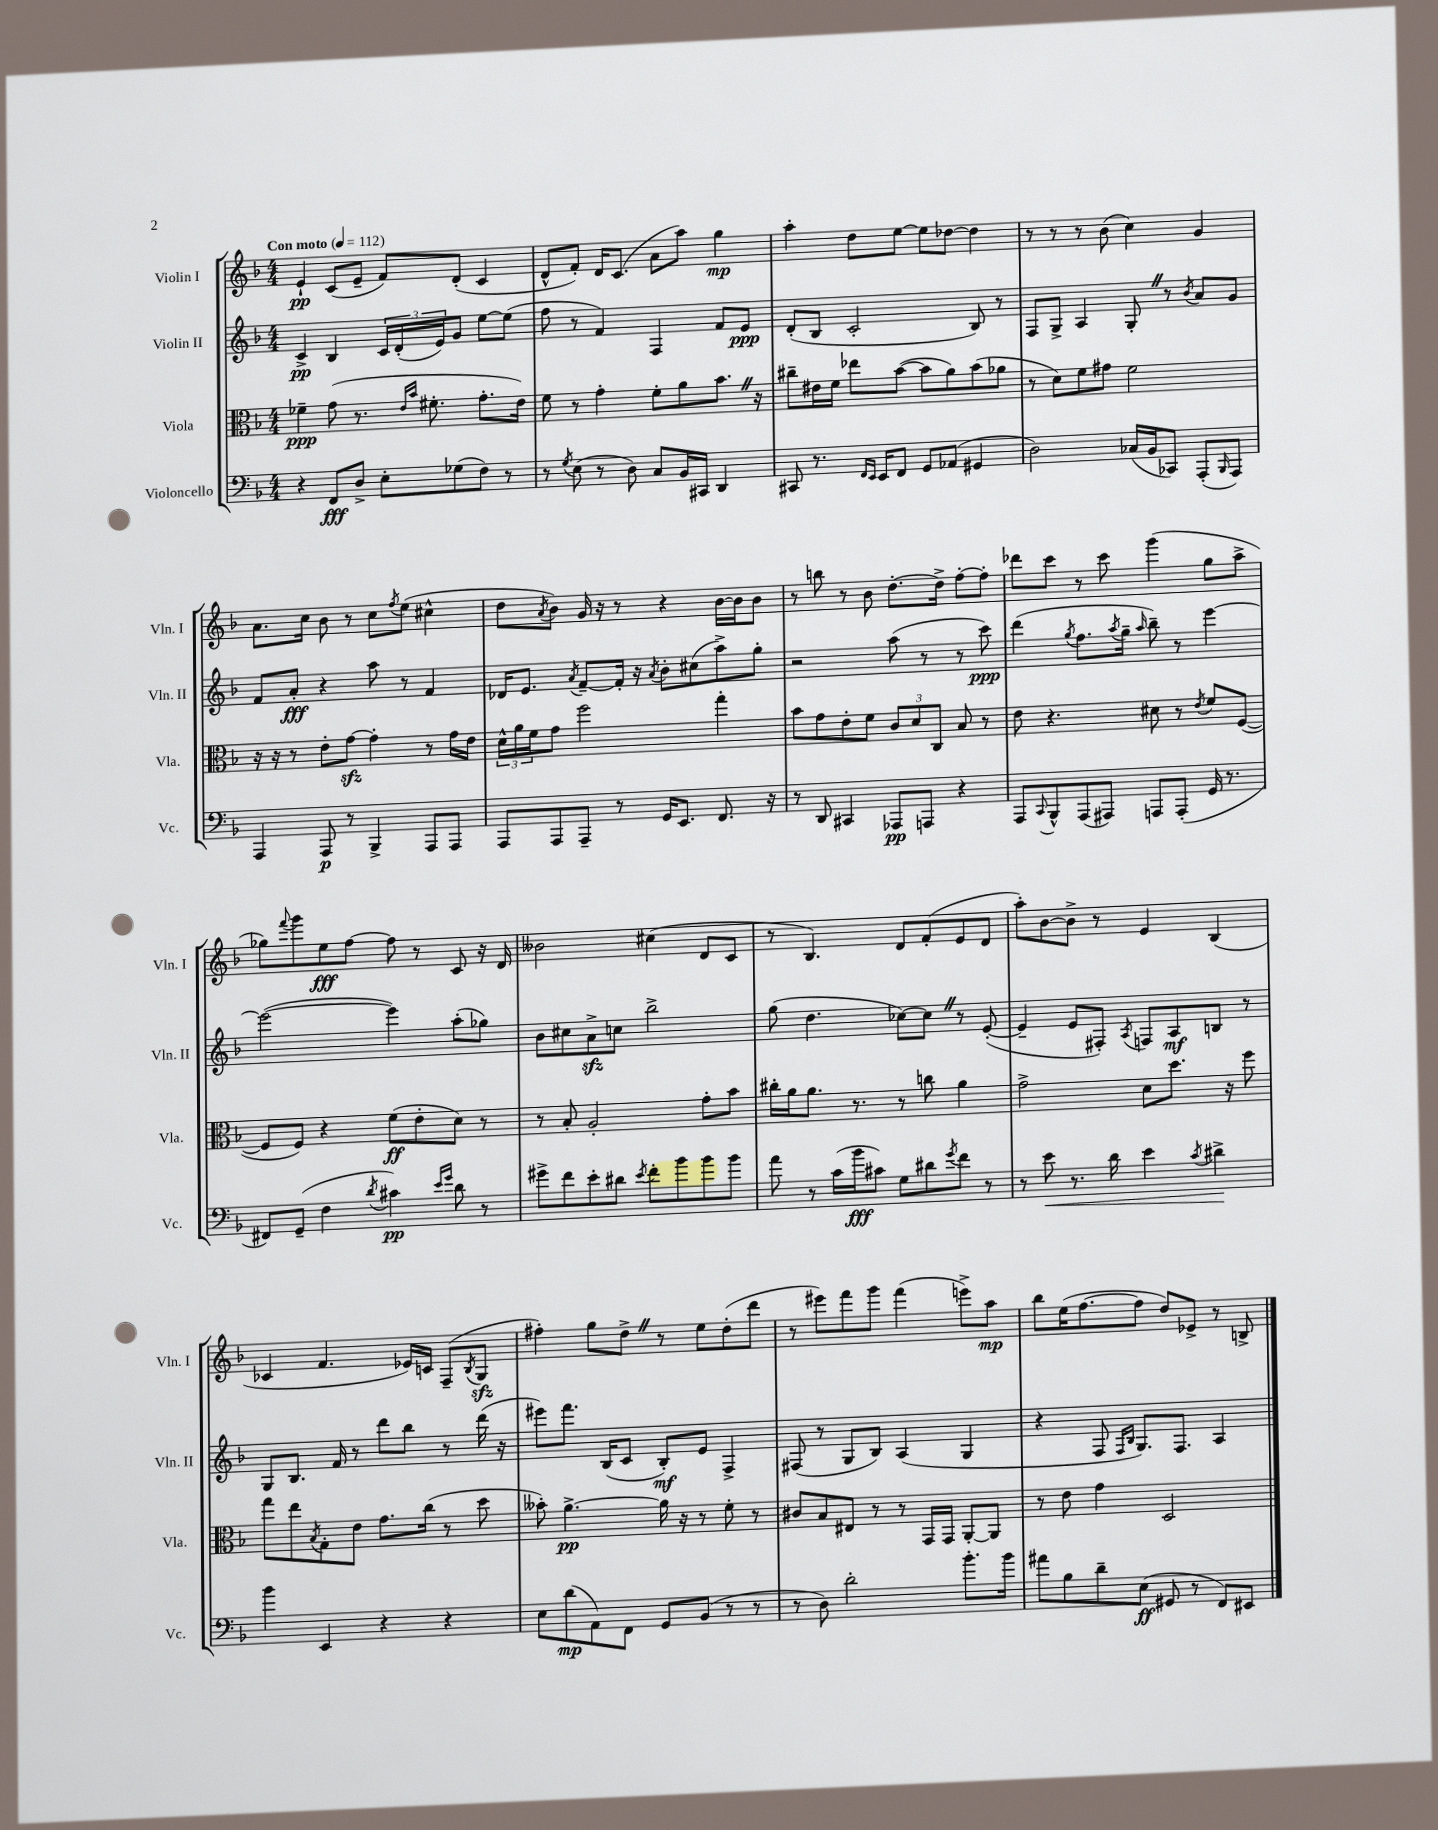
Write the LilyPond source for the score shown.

<<
\new StaffGroup <<
\new Staff = "s0" \with { instrumentName = "Violin I" shortInstrumentName = "Vln. I" } {
    \clef treble \key f \major \numericTimeSignature \time 4/4 \tempo "Con moto" 4 = 112
    e'4-!\pp c'8( e'8-- f'8) d'8-.( c'4 |
    d'8-^ f'8-.) d'16 c'8.( a'8 a''8) g''4\mp |
    a''4-. d''8 e''8~ e''8 des''8~ des''4 |
    r8 r8 r8 bes'8( c''4) g'4 |
    a'8. c''16 bes'8 r8 c''8 \acciaccatura { f''8 } e''8( cis''4-^ |
    d''8 \acciaccatura { a'8 } bes'8) g'16 r16 r8 r4 bes'16~ bes'16 bes'8 |
    r8 b''8 r8 bes'8 d''8.~-. d''16-> f''8~-. f''8-. |
    des'''8 c'''8 r8 c'''8 g'''4( g''8 a''8-> |
    ges''8) \appoggiatura { f'''8 } g'''8 e''8\fff f''8~ f''8 r8 c'8 r16 d'16 |
    beses'2 cis''4( d'8 c'8 |
    r8 bes4.) d'8 f'8-.( e'8 d'8 |
    a''8-.) bes'8~ bes'8-> r8 e'4 bes4( |
    ces'4 f'4. ees'16) c'16 f8--( \acciaccatura { bes8 } g8\sfz |
    fis''4-.) g''8 d''8-> \once \override BreathingSign.text = \markup { \musicglyph "scripts.caesura.straight" } \breathe r8 e''8 d''8-.( d'''8 |
    r8 eis'''8) f'''8 g'''8 f'''4( e'''8->) a''8\mp |
    bes''8 e''16( f''8.~ f''8 d''8) ees'8-> r8 b8-> \bar "|." |
}
\new Staff = "s1" \with { instrumentName = "Violin II" shortInstrumentName = "Vln. II" } {
    \clef treble \key f \major \numericTimeSignature \time 4/4
    c'4->\pp bes4 \tuplet 3/2 { c'16 d'16-.( e'16) } g'8 e''8~ e''8( |
    f''8 r8 f'4) f4 f'8 e'8\ppp |
    d'8-.( bes8 c'2-. bes8) r8 |
    f8 g8-> a4 g8-. \once \override BreathingSign.text = \markup { \musicglyph "scripts.caesura.straight" } \breathe r8 \acciaccatura { bes'8 } a'8 g'8 |
    f'8 a'8-.\fff r4 a''8 r8 f'4 |
    des'16 e'8. \acciaccatura { a'8 } f'8~-- f'16-. r16 \acciaccatura { a'8 } bes'8-. cis''8( a''8->) g''8-. |
    r2 a''8( r8 r8 c'''8\ppp) |
    d'''4( \acciaccatura { g''8 } f''8. \acciaccatura { a''8 } g''16-- \grace { a''16 } bes''8--) r8 e'''4~ |
    e'''2~( e'''4) a''8-.( ges''8) |
    bes'8 cis''8 a'8->\sfz c''8 bes''2-> |
    g''8( d''4. ces''8~) ces''8 \once \override BreathingSign.text = \markup { \musicglyph "scripts.caesura.straight" } \breathe r8 e'8~-.( |
    e'4-- e'8 fis8-.) \acciaccatura { a8 } f8 a8\mf b8 r8 |
    g8 bes8. f'16 r8 d'''8 bes''8 r8 d'''16( r16 |
    eis'''8) f'''8. bes16( c'8 bes8-.\mf) e'8 f4-> |
    fis8( r8 g8 bes8) a4( g4 |
    r4 f8 \grace { f16 bes16 } g8.) f8. a4 \bar "|." |
}
\new Staff = "s2" \with { instrumentName = "Viola" shortInstrumentName = "Vla." } {
    \clef alto \key f \major \numericTimeSignature \time 4/4
    fes'4--\ppp g'8( r8. \grace { e'16 bes'16 } fis'8.-. g'8.-. e'16) |
    f'8 r8 g'4-. f'8-. a'8 bes'8. \once \override BreathingSign.text = \markup { \musicglyph "scripts.caesura.straight" } \breathe r16 |
    cis''8-- eis'16 f'16 ees''8 bes'8~( bes'8 a'8) bes'8( aes'8 |
    r8 d'8) f'8 gis'8 f'2 |
    r16 r16 r8 e'8-. g'8~\sfz g'4-. r8 g'16 e'16 |
    \tuplet 3/2 { d'16-^ a'16 f'16 } g'8 f''2 g''4-. |
    bes'8 g'8 e'8-. f'8 \tuplet 3/2 { c'8 d'8 c8 } bes8 r8 |
    e'8 r4. dis'8 r8 \acciaccatura { e'8 } f'8 f8~( |
    f8 f8) r4 f'8\ff( e'8-. d'8) r8 |
    r8 bes8-. a2-. g'8-. bes'8 |
    cis''16-. a'16 a'8. r8. r8 c''8 a'4 |
    g'2-> d'8 d''8. r16 f''8 |
    g''8 e''8 \acciaccatura { bes8 } g8-. e'8 g'8. c''16( r8 d''8 |
    beses'8-.) a'4.~->\pp a'16 r16 r8 f'8-. r8 |
    cis'8 bes8 eis8 r8 r8 g,16 g,16 a,8~-. a,8 |
    r8 e'8 g'4 d2 \bar "|." |
}
\new Staff = "s3" \with { instrumentName = "Violoncello" shortInstrumentName = "Vc." } {
    \clef bass \key f \major \numericTimeSignature \time 4/4
    r4 f,8\fff d8-> e8-. ges8( f8) r8 |
    r8 \acciaccatura { g8 } e8( r8 d8) c8 bes,16 cis,16 d,4 |
    cis,8 r8. \grace { f,16 e,16 } e,16 f,8 g,8 aes,8( gis,4 |
    d2) ces16( bes,16 ces,8) a,,8-.( \grace { bes,,16 } a,,8) |
    a,,4 a,,8\p r8 bes,,4-> a,,8 a,,8 |
    a,,8 a,,8 a,,8-- r8 g,16 e,8. f,8. r16 |
    r8 d,8 cis,4 aes,,8\pp a,,8 r4 |
    a,,8 \appoggiatura { c,8 } bes,,8-^ a,,8( ais,,8) a,,8 a,,8-.( g,16 r8. |
    fis,8) g,8--( f4 \acciaccatura { d'8 } cis'4\pp) \grace { e'16 g'16 } d'8 r8 |
    gis'8-> f'8 e'8-. dis'8 \acciaccatura { e'8 } f'8-. bes'8 bes'8 bes'8 |
    a'8 r8 c'16( bes'16\fff cis'8) g8 dis'8 \acciaccatura { g'8 } f'8 r8 |
    r8 e'8\< r8. d'16 e'4 \acciaccatura { c'8 } dis'4->\! |
    bes'4 e,4 r4 r4 |
    e8 d'8\mp( a,8) f,8 g,8 bes,8( r8 r8 |
    r8 d8) d'2-. bes'8.-. bes'16 |
    ais'8 bes8 d'8-- e8\ff( gis,8 r8 f,8) eis,8 \bar "|." |
}
>>
>>
\layout { \context { \Score \remove "Bar_number_engraver" } }
